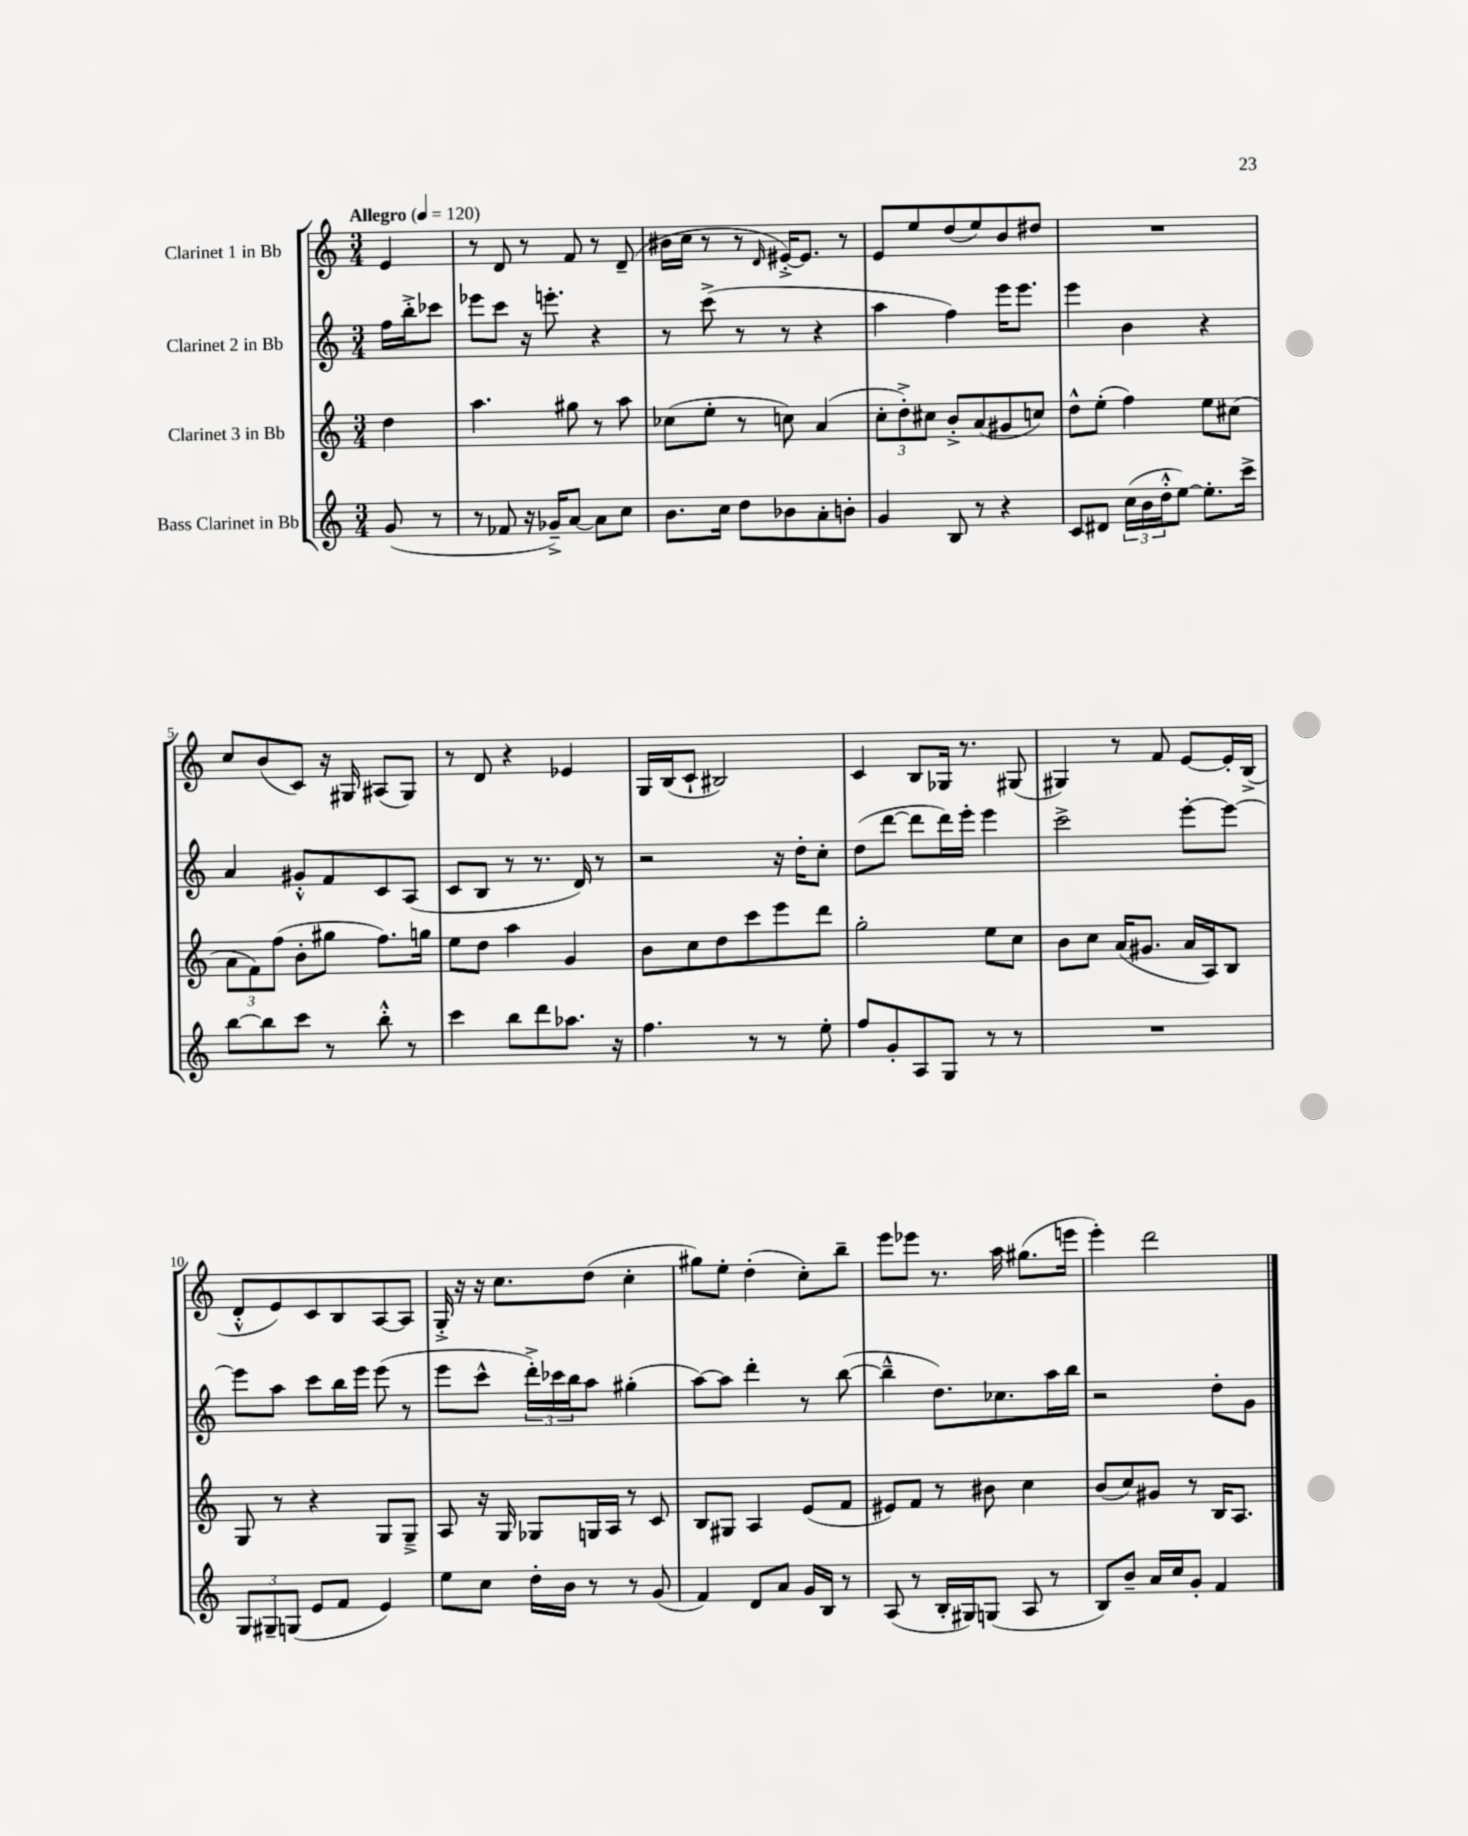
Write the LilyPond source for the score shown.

<<
\new StaffGroup <<
\new Staff = "s0" \with { instrumentName = "Clarinet 1 in Bb" } {
    \clef treble \key c \major \numericTimeSignature \time 3/4 \partial 4 \tempo "Allegro" 4 = 120
    e'4 |
    r8 d'8 r8 f'8 r8 d'8--( |
    bis'16 c''16 r8 r8 \grace { d'16 } eis'16~-.->) eis'8. r8 |
    e'8 e''8 d''8( e''8) b'8 dis''8 |
    R2. |
    c''8 b'8( c'8) r16 gis16 ais8( gis8) |
    r8 d'8 r4 ees'4 |
    g16 b16( c'8-! bis2) |
    c'4 b8 ges16 r8. gis8( |
    gis4) r8 f'8 e'8~ e'16-. b16->( |
    d'8-.-^ e'8) c'8 b8 a8~ a8 |
    g16-.-> r16 r16 c''8. d''8( c''4-. |
    gis''8) e''8-. d''4-.( c''8-.) b''8-- |
    e'''8 ees'''8 r8. a''16 gis''8.( e'''16 |
    e'''4-.) d'''2 \bar "|." |
}
\new Staff = "s1" \with { instrumentName = "Clarinet 2 in Bb" } {
    \clef treble \key c \major \numericTimeSignature \time 3/4 \partial 4
    f''16 b''16-.-> ces'''8 |
    ees'''8 c'''8 r16 e'''8.-. r4 |
    r8 c'''8->( r8 r8 r4 |
    a''4 f''4) e'''16 e'''8. |
    e'''4 b'4 r4 |
    a'4 gis'8-.-^ f'8 c'8 a8( |
    c'8 b8 r8 r8. d'16) r8 |
    r2 r16 d''16-. c''8-. |
    d''8( d'''8~ d'''8 d'''16) e'''16-. e'''4 |
    c'''2-> e'''8~-. e'''8~ |
    e'''8 a''8 c'''8 b''16 e'''16 e'''8( r8 |
    e'''8 c'''8-^ \tuplet 3/2 { d'''16-.->) ces'''16 b''16 } a''8 gis''4-.( |
    a''8~) a''8 d'''4-. r8 b''8~( |
    b''4---^ d''8.) ces''8. a''16 b''16 |
    r2 d''8-. g'8 \bar "|." |
}
\new Staff = "s2" \with { instrumentName = "Clarinet 3 in Bb" } {
    \clef treble \key c \major \numericTimeSignature \time 3/4 \partial 4
    d''4 |
    a''4. gis''8 r8 a''8 |
    ces''8( e''8-. r8 c''8) a'4( |
    \tuplet 3/2 { c''8-. d''8-.->) cis''8 } b'8-.-> a'8( gis'8 c''8) |
    d''8-^ e''8-.( f''4) e''8 cis''8( |
    \tuplet 3/2 { a'8 f'8) f''8( } b'8-. gis''8 f''8.) g''16 |
    e''8 d''8 a''4 g'4 |
    b'8 c''8 d''8 c'''8 e'''8 d'''8 |
    g''2-. e''8 c''8 |
    b'8 c''8 a'16( gis'8. a'16 a16) b8 |
    g8 r8 r4 g8 g8---> |
    a8 r16 g16 ges8 g16 a16 r8 c'8 |
    b8 gis8 a4 e'8( f'8 |
    eis'8) f'8 r8 bis'8 c''4 |
    b'8( c''8) gis'8 r8 b16 a8. \bar "|." |
}
\new Staff = "s3" \with { instrumentName = "Bass Clarinet in Bb" } {
    \clef treble \key c \major \numericTimeSignature \time 3/4 \partial 4
    g'8( r8 |
    r8 fes'8 r16 ges'16--->) a'8~ a'8 c''8 |
    b'8. c''16 d''8 bes'8 a'8-. b'8-. |
    g'4 b8 r8 r4 |
    c'8 dis'8 \tuplet 3/2 { c''16( b'16 d''16-.-^ } e''8~) e''8.-. c'''16-> |
    b''8~ b''8 c'''8 r8 b''8-.-^ r8 |
    c'''4 b''8 d'''8 aes''8. r16 |
    f''4. r8 r8 e''8-. |
    f''8 g'8-. a8 g8 r8 r8 |
    R2. |
    \tuplet 3/2 { g8 gis8-- g8( } e'8 f'8 e'4) |
    e''8 c''8 d''16-. b'16 r8 r8 g'8( |
    f'4) d'8 a'8 g'16 b16 r8 |
    a8( r8 b16-. gis16) g8( a8 r8 |
    b8) b'8-- a'16 c''16 g'8-. f'4 \bar "|." |
}
>>
>>
